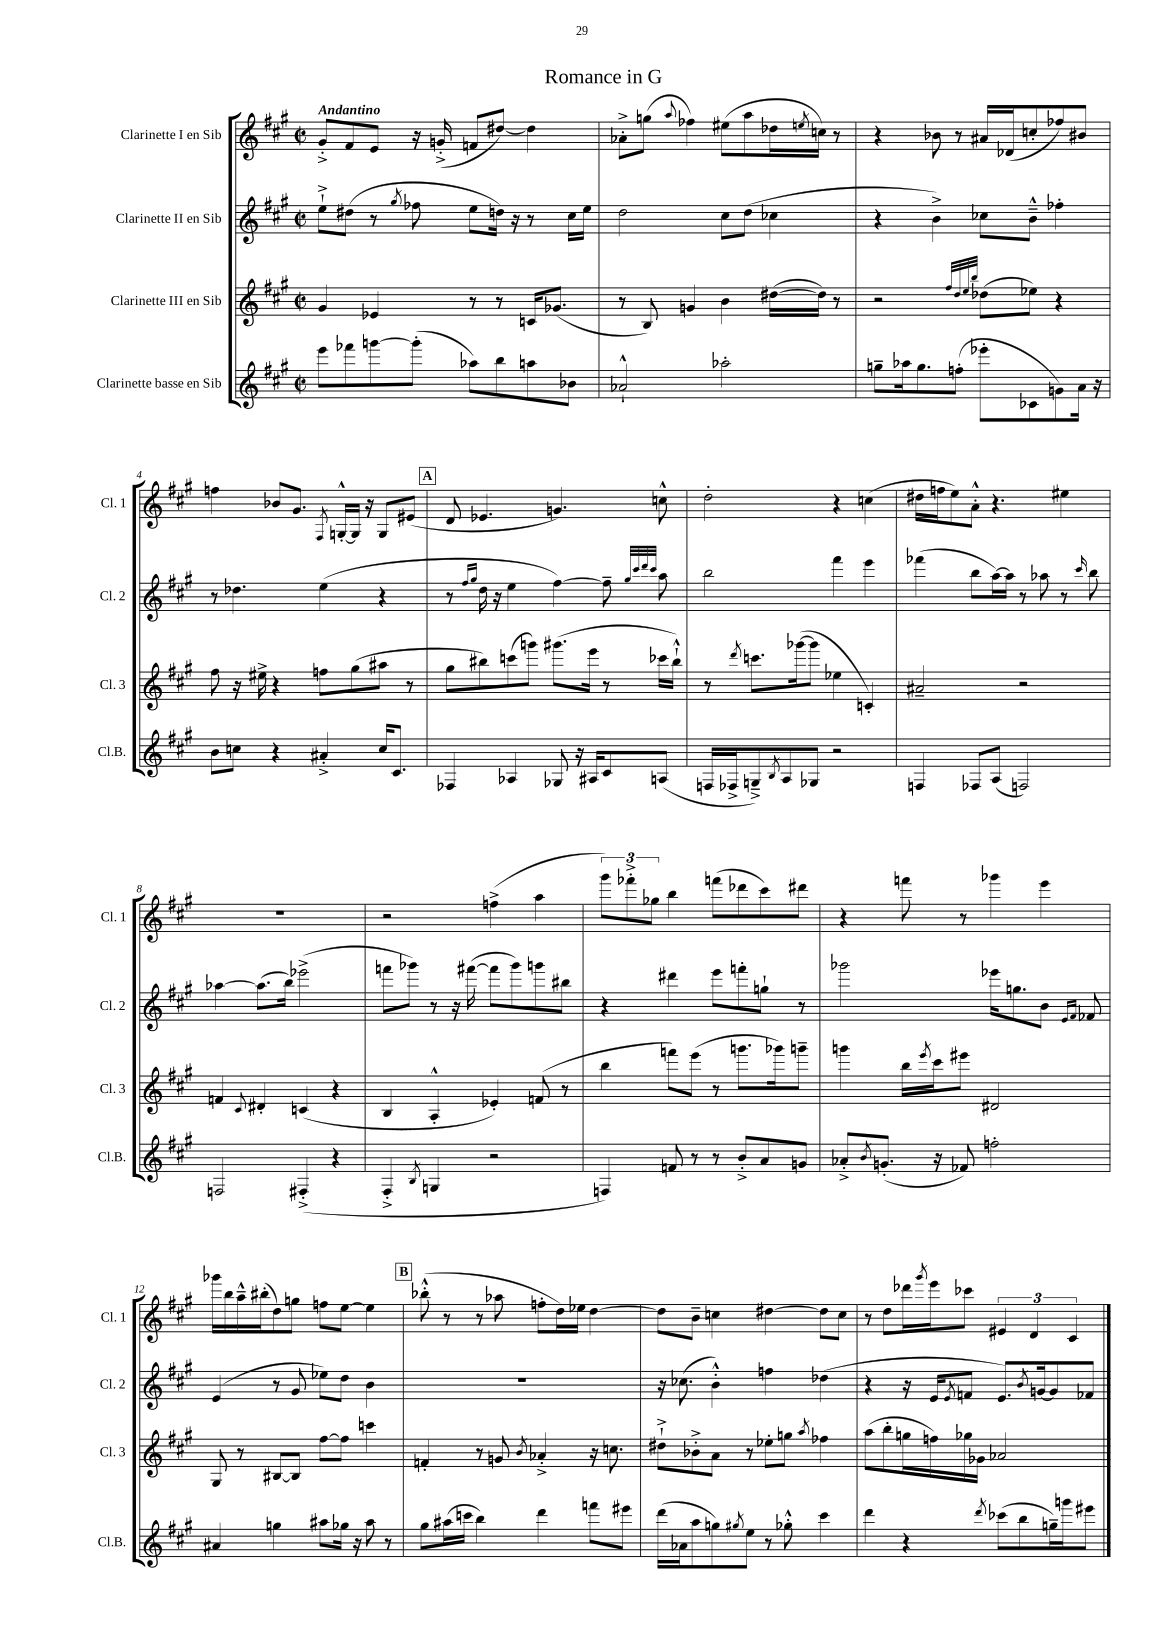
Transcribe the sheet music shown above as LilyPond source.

\header { title = "Romance in G" }
<<
\new StaffGroup <<
\new Staff = "s0" \with { instrumentName = "Clarinette I en Sib" shortInstrumentName = "Cl. 1" } {
    \clef treble \key a \major \defaultTimeSignature \time 2/2 \tempo "Andantino"
    gis'8-.-> fis'8 e'8 r16 g'16-.->( f'8 dis''8~) dis''4 |
    aes'8-.-> g''8( \appoggiatura { a''8 } fes''4) eis''8( a''8 des''16 \acciaccatura { e''8 } c''16) r8 |
    r4 bes'8 r8 ais'16 des'16( c''8-. fes''8) bis'8 |
    f''4 bes'8 gis'8. \acciaccatura { fis8 } g16~-.-^ g16 r16 g8 eis'8( |
    \mark \markup { \box "A" } d'8 ees'4. g'4.) c''8-^ |
    d''2-. r4 c''4( |
    dis''16 f''16 e''8) a'8-.-^ r4. eis''4 |
    R1 |
    r2 f''4->( a''4 |
    \tuplet 3/2 { gis'''8) fes'''8-.-> ges''8 } b''4 f'''8( des'''8 cis'''8) dis'''8 |
    r4 f'''8 r8 ges'''4 e'''4 |
    ges'''16 b''16 a''16---^ bis''16-.( d''8) g''8 f''8 e''8~ e''4 |
    \mark \markup { \box "B" } bes''8-.-^( r8 r8 aes''8 f''8-. d''16) ees''16 d''4~ |
    d''8 b'8-- c''4 dis''4~ dis''8 c''8 |
    r8 d''8 des'''16 \acciaccatura { gis'''8 } e'''16 ces'''8 \tuplet 3/2 { eis'4 d'4 cis'4 } \bar "|." |
}
\new Staff = "s1" \with { instrumentName = "Clarinette II en Sib" shortInstrumentName = "Cl. 2" } {
    \clef treble \key a \major \defaultTimeSignature \time 2/2
    e''8-!-> dis''8( r8 \acciaccatura { gis''8 } fes''8 e''8 d''16) r16 r8 cis''16 e''16 |
    d''2 cis''8 d''8( ces''4 |
    r4 b'4->) ces''8 b'8---^ fes''4-. |
    r8 des''4. e''4( r4 |
    \mark \markup { \box "A" } r8 \grace { fis''16 gis''16 } d''16 r16 e''4 fis''4~) fis''8-- \grace { gis''32 cis'''32 d'''32 cis'''32 } a''8 |
    b''2 fis'''4 e'''4 |
    fes'''4( b''8 a''16~) a''16 r8 aes''8 r8 \grace { cis'''16 } b''8 |
    aes''4~ aes''8.( b''16) ees'''2->( |
    f'''8 ges'''8) r8 r16 fis'''16~( fis'''8 ges'''8) g'''8 bis''8 |
    r4 dis'''4 e'''8 f'''8-. g''8-! r8 |
    ges'''2 ees'''16 g''8. b'8 \grace { e'16 fis'16 } fes'8 |
    e'4( r8 gis'8 ees''8) d''8 b'4 |
    \mark \markup { \box "B" } R1 |
    r16 ces''8.( b'4-.-^) f''4 des''4( |
    r4 r16 e'16 \acciaccatura { e'8 } f'8 e'8.) \acciaccatura { b'8 } g'16~ g'8 fes'8 \bar "|." |
}
\new Staff = "s2" \with { instrumentName = "Clarinette III en Sib" shortInstrumentName = "Cl. 3" } {
    \clef treble \key a \major \defaultTimeSignature \time 2/2
    gis'4 ees'4 r8 r8 c'16 ges'8.( |
    r8 b8) g'4 b'4 dis''16~( dis''16) r8 |
    r2 \grace { fis''32 d''32 e''32 b''32 } des''8( ees''8) r4 |
    fis''8 r16 eis''16-> r4 f''8 gis''8( ais''8 r8 |
    \mark \markup { \box "A" } gis''8 bis''8) c'''8( g'''8) gis'''8.( e'''16 r8 ces'''16 bis''16-!-^) |
    r8 \acciaccatura { d'''8 } c'''8. ges'''16~( ges'''8 ees''4 c'4-.) |
    ais'2-- r2 |
    f'4 \appoggiatura { cis'8 } dis'4-. c'4( r4 |
    b4 a4-.-^ ees'4-.) f'8( r8 |
    b''4 f'''8) e'''8( r8 g'''8. ges'''16) g'''8-- |
    g'''4 b''16 \acciaccatura { e'''8 } cis'''16 eis'''8 dis'2 |
    gis8 r8 bis8~ bis8 fis''8~ fis''8 c'''4 |
    \mark \markup { \box "B" } f'4-. r8 g'8 \acciaccatura { b'8 } aes'4-.-> r16 c''8. |
    dis''8-!-> bes'8-.-> a'8 r8 ees''8-. g''8 \acciaccatura { a''8 } fes''4 |
    a''8( b''8-. g''16 f''16) ges''16 ges'16 aes'2 \bar "|." |
}
\new Staff = "s3" \with { instrumentName = "Clarinette basse en Sib" shortInstrumentName = "Cl.B." } {
    \clef treble \key a \major \defaultTimeSignature \time 2/2
    e'''8 fes'''8 g'''8~ g'''8-.( aes''8) b''8 a''8 bes'8 |
    aes'2-!-^ aes''2-. |
    g''8-- aes''16 g''8. f''8-.( ees'''8-. ces'8 g'8) a'16 r16 |
    b'8 c''8 r4 ais'4-.-> c''16 cis'8. |
    \mark \markup { \box "A" } fes4 aes4 ges8 r16 ais16 cis'8 a8( |
    f16 fes16-> g8--->) \acciaccatura { b8 } a8 ges8 r2 |
    f4 fes8 a8( f2) |
    f2 fis4-.->( r4 |
    fis4-.-> \acciaccatura { b8 } g4 r2 |
    f4) f'8 r8 r8 b'8-.-> a'8 g'8 |
    aes'8-.-> \acciaccatura { b'8 } g'8.-.( r16 fes'8) f''2-. |
    ais'4 g''4 ais''8 ges''16 r16 ais''8 r8 |
    \mark \markup { \box "B" } gis''8 ais''16( c'''16 b''4) d'''4 f'''8 eis'''8 |
    d'''16( aes'16 a''8 g''8) \acciaccatura { gis''8 } e''8 r8 ges''8-.-^ cis'''4 |
    d'''4 r4 \acciaccatura { d'''8 } ces'''8( b''8 g''16--) g'''16 eis'''8 \bar "|." |
}
>>
>>
